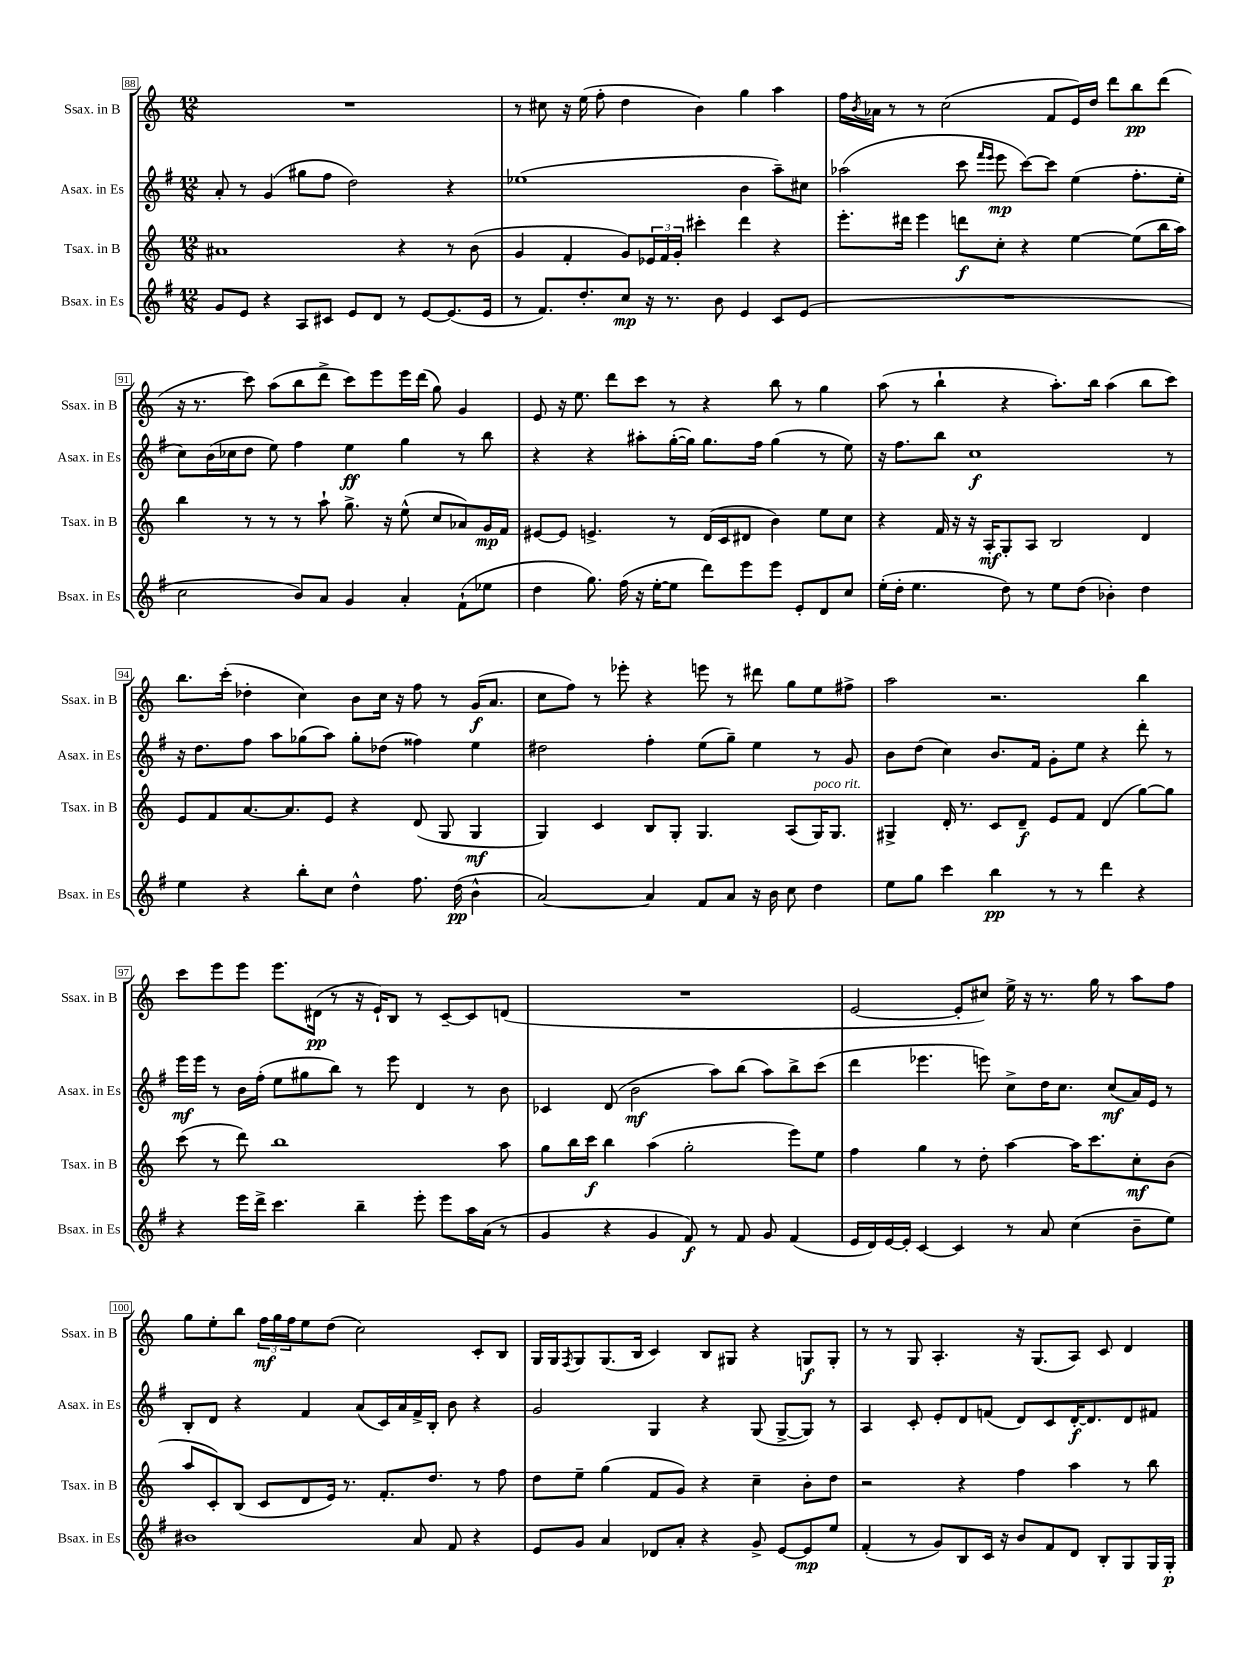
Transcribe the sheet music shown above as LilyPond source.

<<
\new StaffGroup <<
\new Staff = "s0" \with { instrumentName = "Ssax. in B" shortInstrumentName = "Ssax. in B" } {
    \clef treble \key c \major \numericTimeSignature \time 12/8
    R1. |
    r8 cis''8 r16 e''16( f''8-. d''4 b'4) g''4 a''4 |
    f''16 \acciaccatura { b'8 } aes'16 r8 r8 c''2( f'8 e'16) d''16 d'''8 b''8\pp d'''8( |
    r16 r8. c'''8) a''8( b''8 d'''8-> c'''8) e'''8 e'''16 d'''16( g''8) g'4 |
    e'8 r16 e''8. d'''8 c'''8 r8 r4 b''8 r8 g''4 |
    a''8( r8 b''4-! r4 a''8.-.) b''16 a''4( b''8 c'''8) |
    b''8. c'''16-.( des''4-. c''4) b'8 c''16 r16 f''8 r8 g'16\f( a'8. |
    c''8 f''8) r8 ees'''8-. r4 e'''8 r8 dis'''8 g''8 e''8 fis''8-> |
    a''2 r2. b''4 |
    c'''8 e'''8 e'''8 e'''8. dis'16\pp( r8 r16 e'16-!) b8 r8 c'8~-- c'8 d'8( |
    R1. |
    e'2~ e'8-. cis''8) e''16-> r16 r8. g''16 r8 a''8 f''8 |
    g''8 e''8-. b''8 \tuplet 3/2 { f''16\mf g''16 f''16 } e''8 d''8( c''2) c'8-. b8 |
    g16 g16 \acciaccatura { f8 } g8 g8.( b16 c'4) b8 gis8 r4 g8\f g8-. |
    r8 r8 g8 a4.-. r16 g8.( a8) c'8 d'4 \bar "|." |
}
\new Staff = "s1" \with { instrumentName = "Asax. in Es" shortInstrumentName = "Asax. in Es" } {
    \clef treble \key g \major \numericTimeSignature \time 12/8
    a'8-. r8 g'4( gis''8 fis''8 d''2) r4 |
    ees''1( b'4 a''8--) cis''8 |
    aes''2( c'''8 \grace { fis'''16 e'''16 } e'''8\mp c'''8~) c'''8 e''4( fis''8.-. e''16-. |
    c''8) b'16( ces''16 d''8 e''8) fis''4 e''4\ff g''4 r8 b''8 |
    r4 r4 ais''8-. g''16~-.( g''16) g''8. fis''16 g''4( r8 e''8) |
    r16 fis''8. b''8 c''1\f r8 |
    r16 d''8. fis''8 a''8 ges''8( a''8) ges''8-. des''8( fisis''4) e''4 |
    dis''2 fis''4-. e''8( g''8--) e''4 r8 g'8 |
    b'8 d''8( c''4) b'8. fis'16 g'8-. e''8 r4 d'''8-. r8 |
    e'''16\mf e'''16 r8 b'16 fis''16-.( e''8 gis''8 b''8) r8 e'''8 d'4 r8 b'8 |
    ces'4 d'8( b'2\mf a''8) b''8( a''8) b''8-> c'''8( |
    d'''4 ees'''4. e'''8) c''8-> d''16 c''8. c''8\mf( a'16) e'16 r8 |
    b8-. d'8 r4 fis'4 a'8( c'16) a'16 fis'16-> b16-. b'8 r4 |
    g'2 g4 r4 g8( g8~-> g8) r8 |
    a4 c'8-. e'8-. d'8 f'8( d'8) c'8 d'16~-.\f d'8. d'8 fis'8 \bar "|." |
}
\new Staff = "s2" \with { instrumentName = "Tsax. in B" shortInstrumentName = "Tsax. in B" } {
    \clef treble \key c \major \numericTimeSignature \time 12/8
    ais'1 r4 r8 b'8( |
    g'4 f'4-. g'8) \tuplet 3/2 { ees'16 f'16 g'16-. } cis'''4-. d'''4 r4 |
    e'''8.-. dis'''16 e'''4 d'''8\f c''8-. r4 e''4~ e''8( b''16 a''16) |
    b''4 r8 r8 r8 a''8-! g''8.-> r16 e''8-^( c''8 aes'8) g'16\mp f'16 |
    eis'8~ eis'8 e'4.-> r8 d'16( c'16 dis'8 b'4) e''8 c''8 |
    r4 f'16 r16 r16 a16-.\mf g8-. a8 b2 d'4 |
    e'8 f'8 a'8.~ a'8. e'8 r4 d'8( g8 g4\mf |
    g4) c'4 b8 g8-. g4. a8( g16^\markup { \italic "poco rit." }) g8. |
    gis4-> d'16-. r8. c'8 d'8--\f e'8 f'8 d'4( g''8~) g''8 |
    c'''8( r8 d'''8) b''1 a''8 |
    g''8 b''16 c'''16\f b''4 a''4( g''2-. e'''8) e''8 |
    f''4 g''4 r8 d''8-. a''4~ a''16 c'''8. c''8-.\mf b'8( |
    a''8 c'8-.) b8( c'8 d'8 e'16) r8. f'8.-. d''8. r8 f''8 |
    d''8 e''8-- g''4( f'8 g'8) r4 c''4-- b'8-. d''8 |
    r2 r4 f''4 a''4 r8 b''8 \bar "|." |
}
\new Staff = "s3" \with { instrumentName = "Bsax. in Es" shortInstrumentName = "Bsax. in Es" } {
    \clef treble \key g \major \numericTimeSignature \time 12/8
    g'8 e'8 r4 a8 cis'8 e'8 d'8 r8 e'8~ e'8.( e'16 |
    r8 fis'8.) d''8.-. c''8\mp r16 r8. b'8 e'4 c'8 e'8( |
    R1. |
    c''2 b'8) a'8 g'4 a'4-. fis'8-!( ees''8 |
    d''4 g''8.) fis''16( r16 e''16~-. e''8 d'''8) e'''8 e'''8 e'8-. d'8 c''8 |
    e''16-.( d''16-. e''4. d''8) r8 e''8 d''8( bes'4-.) d''4 |
    e''4 r4 b''8-. c''8 d''4-^ fis''8. d''16\pp( b'4-^ |
    a'2~) a'4 fis'8 a'8 r16 b'16 c''8 d''4 |
    e''8 g''8 c'''4 b''4\pp r8 r8 d'''4 r4 |
    r4 e'''16 d'''16-> c'''4. b''4-- e'''8-. e'''8 a''16 a'16( r8 |
    g'4 r4 g'4 fis'8\f) r8 fis'8 g'8 fis'4( |
    e'16 d'16) e'16~ e'16-. c'4~ c'4 r8 a'8 c''4( b'8-- e''8) |
    bis'1 a'8 fis'8 r4 |
    e'8 g'8 a'4 des'8 a'8-. r4 g'8-> e'8~ e'8\mp e''8 |
    fis'4-.( r8 g'8) b8 c'16 r16 b'8 fis'8 d'8 b8-. g8 g16 g16-.\p \bar "|." |
}
>>
>>
\layout { \context { \Score currentBarNumber = #88 \override BarNumber.stencil = #(make-stencil-boxer 0.1 0.3 ly:text-interface::print) } }
